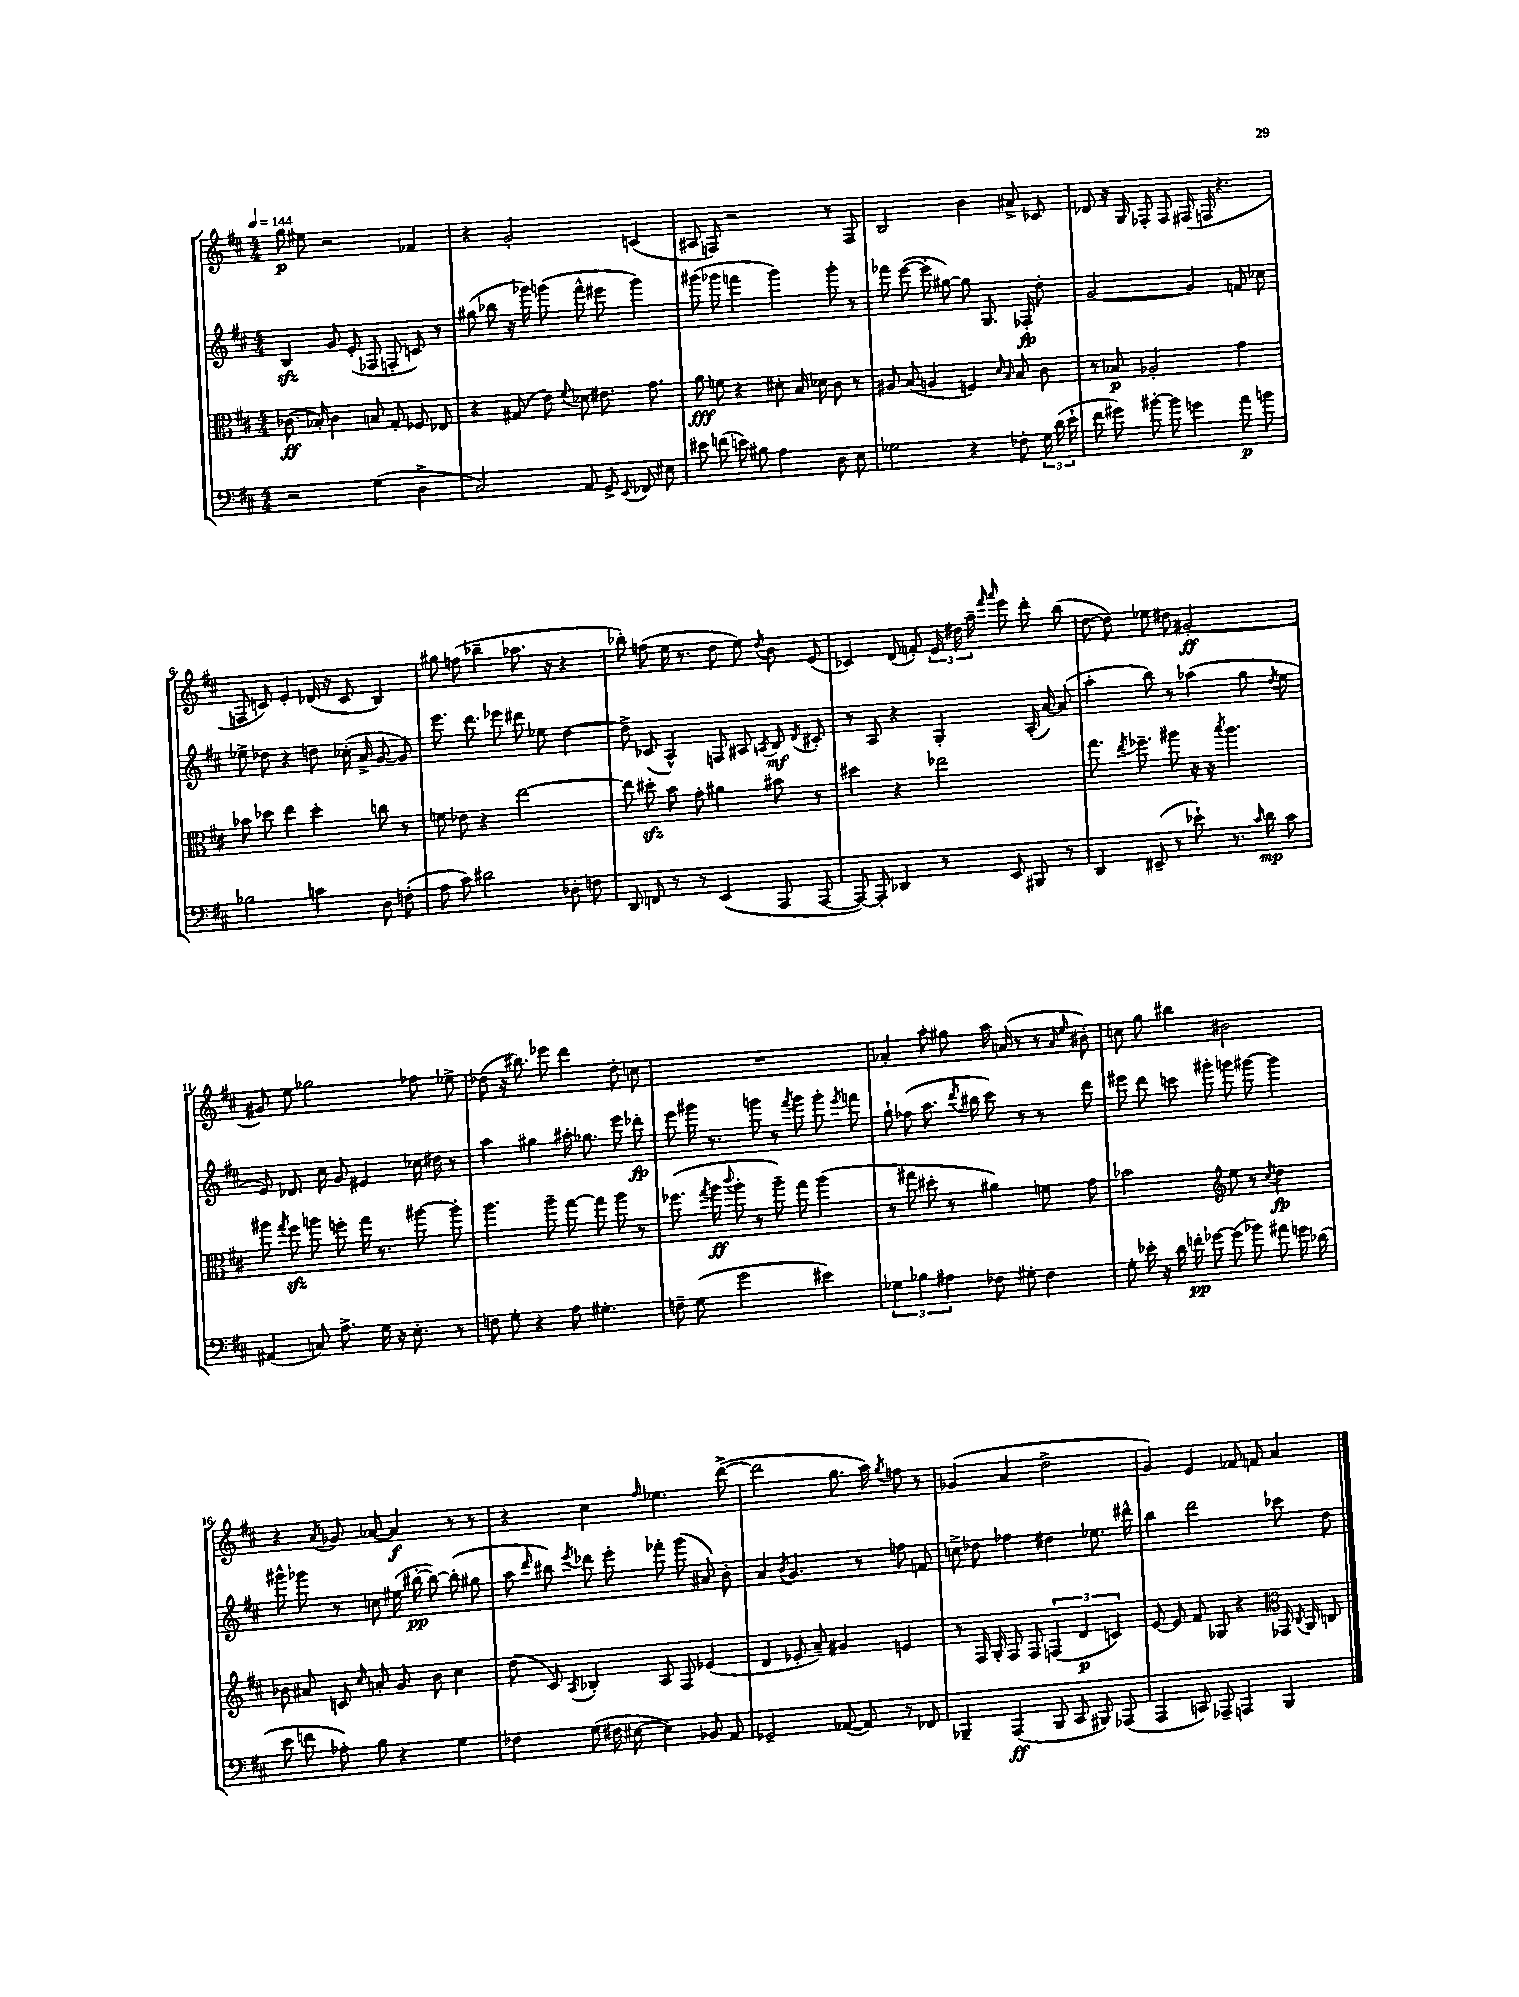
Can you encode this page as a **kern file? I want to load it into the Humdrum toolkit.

**kern	**dynam	**kern	**dynam	**kern	**dynam	**kern	**dynam
*part4	*part4	*part3	*part3	*part2	*part2	*part1	*part1
*staff4	*staff4	*staff3	*staff3	*staff2	*staff2	*staff1	*staff1
*clefF4	*	*clefC3	*	*clefG2	*	*clefG2	*
*k[f#c#]	*	*k[f#c#]	*	*k[f#c#]	*	*k[f#c#]	*
*M4/4	*	*M4/4	*	*M4/4	*	*M4/4	*
*MM144	*	*MM144	*	*MM144	*	*MM144	*
=1	=1	=1	=1	=1	=1	=1	=1
2r	.	(8.c-X\	ff	4Bzz/	.	8gg\	p
.	.	.	.	.	.	8ee#X\	.
.	.	16B-X'/)	.	.	.	.	.
.	.	4c-\	.	8g/	.	2r	.
.	.	.	.	(8e'/	.	.	.
(4G\	.	8Bn/	.	8F-X/	.	.	.
.	.	8G'/	.	8Fn'/	.	.	.
4D^\	.	8F-X/	.	8cn/)	.	4f-X/	.
.	.	8E-X/	.	8r	.	.	.
=2	=2	=2	=2	=2	=2	=2	=2
2C#/)	.	4r	.	(8gg#X\	.	4r	.
.	.	.	.	8bb-X\	.	.	.
.	.	(8G#X/	.	16r	.	2g'/	.
.	.	.	.	16ggg-X\)	.	.	.
.	.	8e\)	.	(8gggn\	.	.	.
.	.	8qqf#/	.	.	.	.	.
8AA/	.	8d-X\	.	8fff#^^\	.	.	.
8GG^/	.	8.e#X\	.	8eee#X\	.	.	.
8qqEE/	.	.	.	.	.	.	.
8FF-X/	.	.	.	4ggg\)	.	(4cn/	.
.	.	8.g\	.	.	.	.	.
8E#X\	.	.	.	.	.	.	.
=3	=3	=3	=3	=3	=3	=3	=3
8e#X\	.	8a\	fff	(8ggg#X\	.	8A#X/	.
(8fn\	.	8fn\	.	8ggg-X\	.	8Fn/)	.
8en\)	.	4r	.	4fffn\	.	2r	.
8B#X\	.	.	.	.	.	.	.
4A\	.	8d#X'\	.	4ggg-\)	.	.	.
.	.	16B/	.	.	.	.	.
.	.	16d-X\	.	.	.	.	.
8D\	.	8c#\	.	8ggg-'\	.	8r	.
8E\	.	8r	.	8r	.	8F/	.
=4	=4	=4	=4	=4	=4	=4	=4
2G-X\	.	8A#X/	.	8fff-X\	.	2B/	.
.	.	(8B/	.	([8eee\	.	.	.
.	.	4An/	.	8eee'\]	.	.	.
.	.	.	.	[8gg#X\)	.	.	.
4r	.	4Fn/)	.	8gg#\]	.	4b\	.
.	.	.	.	8.G/	.	.	.
.	.	16qqd/	.	.	.	.	.
.	.	16qqB/	.	.	.	.	.
8F-X'\	.	8B/	.	.	.	8a#X^/	.
.	.	.	.	16F-X'/	fp	.	.
24G-\	.	8c#\	.	8dd'\	.	8c-X/	.
(24d\	.	.	.	.	.	.	.
24e`\	.	.	.	.	.	.	.
=5	=5	=5	=5	=5	=5	=5	=5
8f#\	.	8r	.	[2g/	.	8d-X/	.
8g#X\)	.	8B-X/	p	.	.	16r	.
.	.	.	.	.	.	16G/	.
[8b#X'\	.	2A-X'/	.	.	.	8F-X'/	.
8b#\]	.	.	.	.	.	8F-/	.
4gn\	.	.	.	4g/]	.	(16F#X/	.
.	.	.	.	.	.	16Fn/	.
.	.	.	.	.	.	4.r	.
8a\	p	4g\	.	8fn/	.	.	.
8bn\	.	.	.	8cc-X\	.	.	.
!!LO:LB:g=z
=6	=6	=6	=6	=6	=6	=6	=6
2B-X\	.	8b-X\	.	8ee-X^\	.	8Fn/	.
.	.	8dd-X\	.	8dd-X\	.	8cn/)	.
.	.	4ee\	.	4r	.	4e'/	.
4cn\	.	4dd-'\	.	8ddn\	.	(16d-X/	.
.	.	.	.	.	.	16r	.
.	.	.	.	(16cc-X'\	.	8c/	.
.	.	.	.	16a^/	.	.	.
8D\	.	8ccn\	.	[8g/	.	4B/)	.
(8Fn'\	.	8r	.	8g/])	.	.	.
=7	=7	=7	=7	=7	=7	=7	=7
8A\	.	8fn\	.	8.eee\	.	8gg#X\	.
8c#\)	.	8e-X\	.	.	.	(8ffn\	.
.	.	.	.	8.ddd\	.	.	.
2d#X\	.	4r	.	.	.	4bb-X~\	.
.	.	.	.	8eee-X\	.	.	.
.	.	[2ee\	.	8ddd#X\	.	8.aa-X\	.
.	.	.	.	8ee-X\	.	.	.
.	.	.	.	.	.	16r	.
8D-X'\	.	.	.	[4dd\	.	4r	.
8Fn\	.	.	.	.	.	.	.
=8	=8	=8	=8	=8	=8	=8	=8
8DD/	.	8ee\]	.	8dd^\]	.	8bb-X'\)	.
8FFn/	.	8dd#Xzz'\	.	(8c-X/	.	(8ffn\	.
8r	.	8b\	.	4A^^/)	.	16ee\	.
.	.	.	.	.	.	8.r	.
8r	.	8g'\	.	.	.	.	.
(4EE/	.	4a#X\	.	8Fn/	.	8dd\	.
.	.	.	.	8A#X/	.	8ee\)	.
.	.	.	.	8qAn/	.	8qdd/	.
8AAA/	.	8b#X\	.	8B/	mf	8b\	.
.	.	.	.	8qd/	.	.	.
[8AAA/	.	8r	.	8c#X'/	.	(8e/	.
=9	=9	=9	=9	=9	=9	=9	=9
8AAA/_)	.	4dd#X\	.	8r	.	4c-X/)	.
8AAA'/]	.	.	.	8A/	.	.	.
4DD-X/	.	4r	.	4r	.	(8d/	.
.	.	.	.	.	.	8fn'/)	.
8r	.	2ee-X\	.	4G'/	.	24e/	.
.	.	.	.	.	.	24dd#X\	.
.	.	.	.	.	.	24aa~\	.
.	.	.	.	.	.	16qqfff#/	.
.	.	.	.	.	.	16qqaaa/	.
8EE/	.	.	.	.	.	8eee\	.
8BBB#X/	.	.	.	(16A'/	.	8ddd'\	.
.	.	.	.	[16a/)	.	.	.
8r	.	.	.	(8a/]	.	(8bb\	.
=10	=10	=10	=10	=10	=10	=10	=10
4DD/	.	8.gg\	.	4aa'\	.	[8dd\	.
.	.	.	.	.	.	8dd\])	.
.	.	8qee/	.	.	.	.	.
.	.	8.ff-X~\	.	.	.	.	.
(8EE#X~/	.	.	.	8bb\)	.	8ee-X\	.
8r	.	8aa#X\	.	8r	.	8dd#X\	.
8e-X`\)	.	16r	.	(4aa-X\	.	[2g#X'/	ff
.	.	16r	.	.	.	.	.
.	.	8qbb/	.	.	.	.	.
8.r	.	4.aa#\	.	.	.	.	.
.	.	.	.	8gg\	.	.	.
16qqc#/	.	.	.	.	.	.	.
16d\	mp	.	.	.	.	.	.
.	.	.	.	8qdd/	.	.	.
8c#\	.	.	.	8ee\	.	.	.
!!LO:LB:g=z
=11	=11	=11	=11	=11	=11	=11	=11
(4AA#X/	.	8aa#X\	.	8e/)	.	8g#X/]	.
.	.	8qgg/	.	.	.	.	.
.	.	8ff#zz\	.	8.d-X/	.	8ee\	.
8Cn/)	.	8aan\	.	.	.	2gg-X\	.
.	.	.	.	16cc#\	.	.	.
8.A^\	.	8ffn'\	.	8g/	.	.	.
.	.	16gg\	.	4e#X/	.	.	.
16G\	.	8.r	.	.	.	.	.
16r	.	.	.	.	.	.	.
8.E'\	.	.	.	.	.	.	.
.	.	[8aa#X\	.	16cc-X\	.	8ff-X\	.
.	.	.	.	16dd#X\	.	.	.
8r	.	8aa#'\]	.	8r	.	8ee-X^\	.
=12	=12	=12	=12	=12	=12	=12	=12
8Fn\	.	4.aa\	.	4aa\	.	(8dd-X\	.
8G'\	.	.	.	.	.	16r	.
.	.	.	.	.	.	8.bb#X\)	.
4r	.	.	.	4gg#X\	.	.	.
.	.	8aa~\	.	.	.	8eee-X\	.
8A\	.	[8gg\	.	16aa#X'\	.	4ddd\	.
.	.	.	.	8.gg-X\	.	.	.
4.G#X'\	.	8gg\]	.	.	.	.	.
.	.	8aa\	.	8eee\	.	8dd-'\	.
.	.	8r	.	8ddd-X'\	fp	8ccn\	.
=13	=13	=13	=13	=13	=13	=13	=13
8Fn~\	.	(8.ff-X\	.	8eee\	.	1r	.
(8G\	.	.	.	16ggg#X\	.	.	.
.	.	8qgg/	.	.	.	.	.
.	.	16aa\	ff	8.r	.	.	.
.	.	8qqccc#/	.	.	.	.	.
2g\	.	8aa'\	.	.	.	.	.
.	.	8r	.	8gggn\	.	.	.
.	.	8aa~\)	.	8r	.	.	.
.	.	.	.	8qfff#/	.	.	.
.	.	8gg\	.	8ggg\	.	.	.
4e#X\)	.	(4aa\	.	8ggg'\	.	.	.
.	.	.	.	8qeee/	.	.	.
.	.	.	.	8fffn\	.	.	.
=14	=14	=14	=14	=14	=14	=14	=14
6G-X\	.	8r	.	8gg`\	.	4a-X'/	.
.	.	8gg#X\	.	(8ff-X\	.	.	.
6B-X\	.	.	.	.	.	.	.
.	.	8dd#X'\	.	8.aa\	.	8aa'\	.
6A#X\	.	.	.	.	.	.	.
.	.	8r	.	.	.	8gg#X\	.
.	.	.	.	8qddd/	.	.	.
.	.	.	.	16bb#X\	.	.	.
8F-X\	.	4a#X\)	.	8ccc#\)	.	16aa\	.
.	.	.	.	.	.	(16an/	.
8G#X'\	.	.	.	8r	.	8r	.
4F-\	.	8fn\	.	8r	.	8r	.
.	.	.	.	.	.	16qqa/	.
.	.	.	.	.	.	16qqee/	.
.	.	8g\	.	8ddd\	.	8b#X'\)	.
=15	=15	=15	=15	=15	=15	=15	=15
8G'\	.	2b-X\	.	8eee#X\	.	8ccn\	.
16e-X'\	.	.	.	8ddd\	.	8gg\	.
16r	.	.	.	.	.	.	.
16d\	.	.	.	8cccn\	.	4bb#X\	.
16fn'\	pp	.	.	.	.	.	.
[8g-X\	.	.	.	8ggg#X'\	.	.	.
*	*	*clefG2	*	*	*	*	*
(8g-\]	.	8ee\	.	8gggn\	.	2b#X\	.
8b-X\)	.	8r	.	[8ggg#X\	.	.	.
.	.	8qcc#/	.	.	.	.	.
8a#X\	.	4dd\	fp	4ggg#\]	.	.	.
16gn\	.	.	.	.	.	.	.
(16d-X\	.	.	.	.	.	.	.
!!LO:LB:g=z
=16	=16	=16	=16	=16	=16	=16	=16
8e\	.	8b-X\	.	8ggg#X^^\	.	4r	.
8fn\	.	8a#X/	.	8ggg-X\	.	.	.
.	.	.	.	.	.	8qa/	.
8A-X'\)	.	8cn/	.	8r	.	8g-X/	.
.	.	16qqcc#/	.	.	.	.	.
8B\	.	8an'/	.	8ccn\	.	[8a-X/	.
4r	.	8g/	.	(16ee#X\	.	4a-/]	f
.	.	.	.	[16bb#X'\	pp	.	.
.	.	8b-\	.	8bb#\_)	.	.	.
4G\	.	4cc#\	.	(8bb#'\]	.	8r	.
.	.	.	.	8gg#X\	.	8r	.
=17	=17	=17	=17	=17	=17	=17	=17
4F-X\	.	(8dd\	.	8aa\	.	4r	.
.	.	.	.	16qqddd/	.	.	.
.	.	8c#/)	.	8bb#X\)	.	.	.
.	.	8qA/	.	8qeee/	.	.	.
(8G\	.	4B-X'/	.	8ddd-X\	.	4cc#\	.
16F#X\	.	.	.	8eee'\	.	.	.
[16E#X\	.	.	.	.	.	.	.
.	.	.	.	.	.	16qqff#/	.
4E#\])	.	8A/	.	8fff-X'\	.	4.ee-X\	.
.	.	8F#/	.	(8ggg\	.	.	.
8BB-X/	.	(4e-X/	.	8a#X/)	.	.	.
8AA/	.	.	.	8b'\	.	([8ddd^\	.
=18	=18	=18	=18	=18	=18	=18	=18
2GG-X~/	.	4d/	.	4a/	.	2ddd\]	.
.	.	.	.	8qb/	.	.	.
.	.	8e-X'/	.	4.g/	.	.	.
.	.	8a~/)	.	.	.	.	.
([8AA-X/	.	4g#X/	.	.	.	8.gg\	.
8AA-/])	.	.	.	8r	.	.	.
.	.	.	.	.	.	16aa\)	.
.	.	.	.	.	.	8qgg/	.
8r	.	4en/	.	8ffn\	.	8ffn\	.
8FF-X/	.	.	.	8fn/	.	8r	.
=19	=19	=19	=19	=19	=19	=19	=19
4BBB-X~/	.	8r	.	8ccn^\	.	(4g-X/	.
.	.	16F#/	.	8dd-X\	.	.	.
.	.	16G'/	.	.	.	.	.
(4AAA/	ff	8F#/	.	4ff-X\	.	4a/	.
.	.	8F#/	.	.	.	.	.
8BBB-/	.	(6Fn/	.	4dd#X\	.	2dd^\	.
8CC#/	.	.	.	.	.	.	.
.	.	6d/	p	.	.	.	.
8BBB#X/)	.	.	.	8.ee-X\	.	.	.
.	.	6cn/)	.	.	.	.	.
(8AAA-X/	.	.	.	.	.	.	.
.	.	.	.	16ddd#X^^\	.	.	.
=20	=20	=20	=20	=20	=20	=20	=20
4AAA/	.	[8e/	.	4bb\	.	4g/)	.
.	.	8e/]	.	.	.	.	.
8CCn/)	.	8f#/	.	2ddd\	.	4e/	.
8AAA-X~/	.	8G-X/	.	.	.	.	.
4AAAn/	.	4r	.	.	.	8f-X/	.
.	.	.	.	.	.	8fn/	.
*	*	*clefC3	*	*	*	*	*
4BBB/	.	16GG-X/	.	8ccc-X\	.	4a/	.
.	.	8qC#/	.	.	.	.	.
.	.	16AA/	.	.	.	.	.
.	.	8Cn/	.	8dd\	.	.	.
==	==	==	==	==	==	==	==
*-	*-	*-	*-	*-	*-	*-	*-
